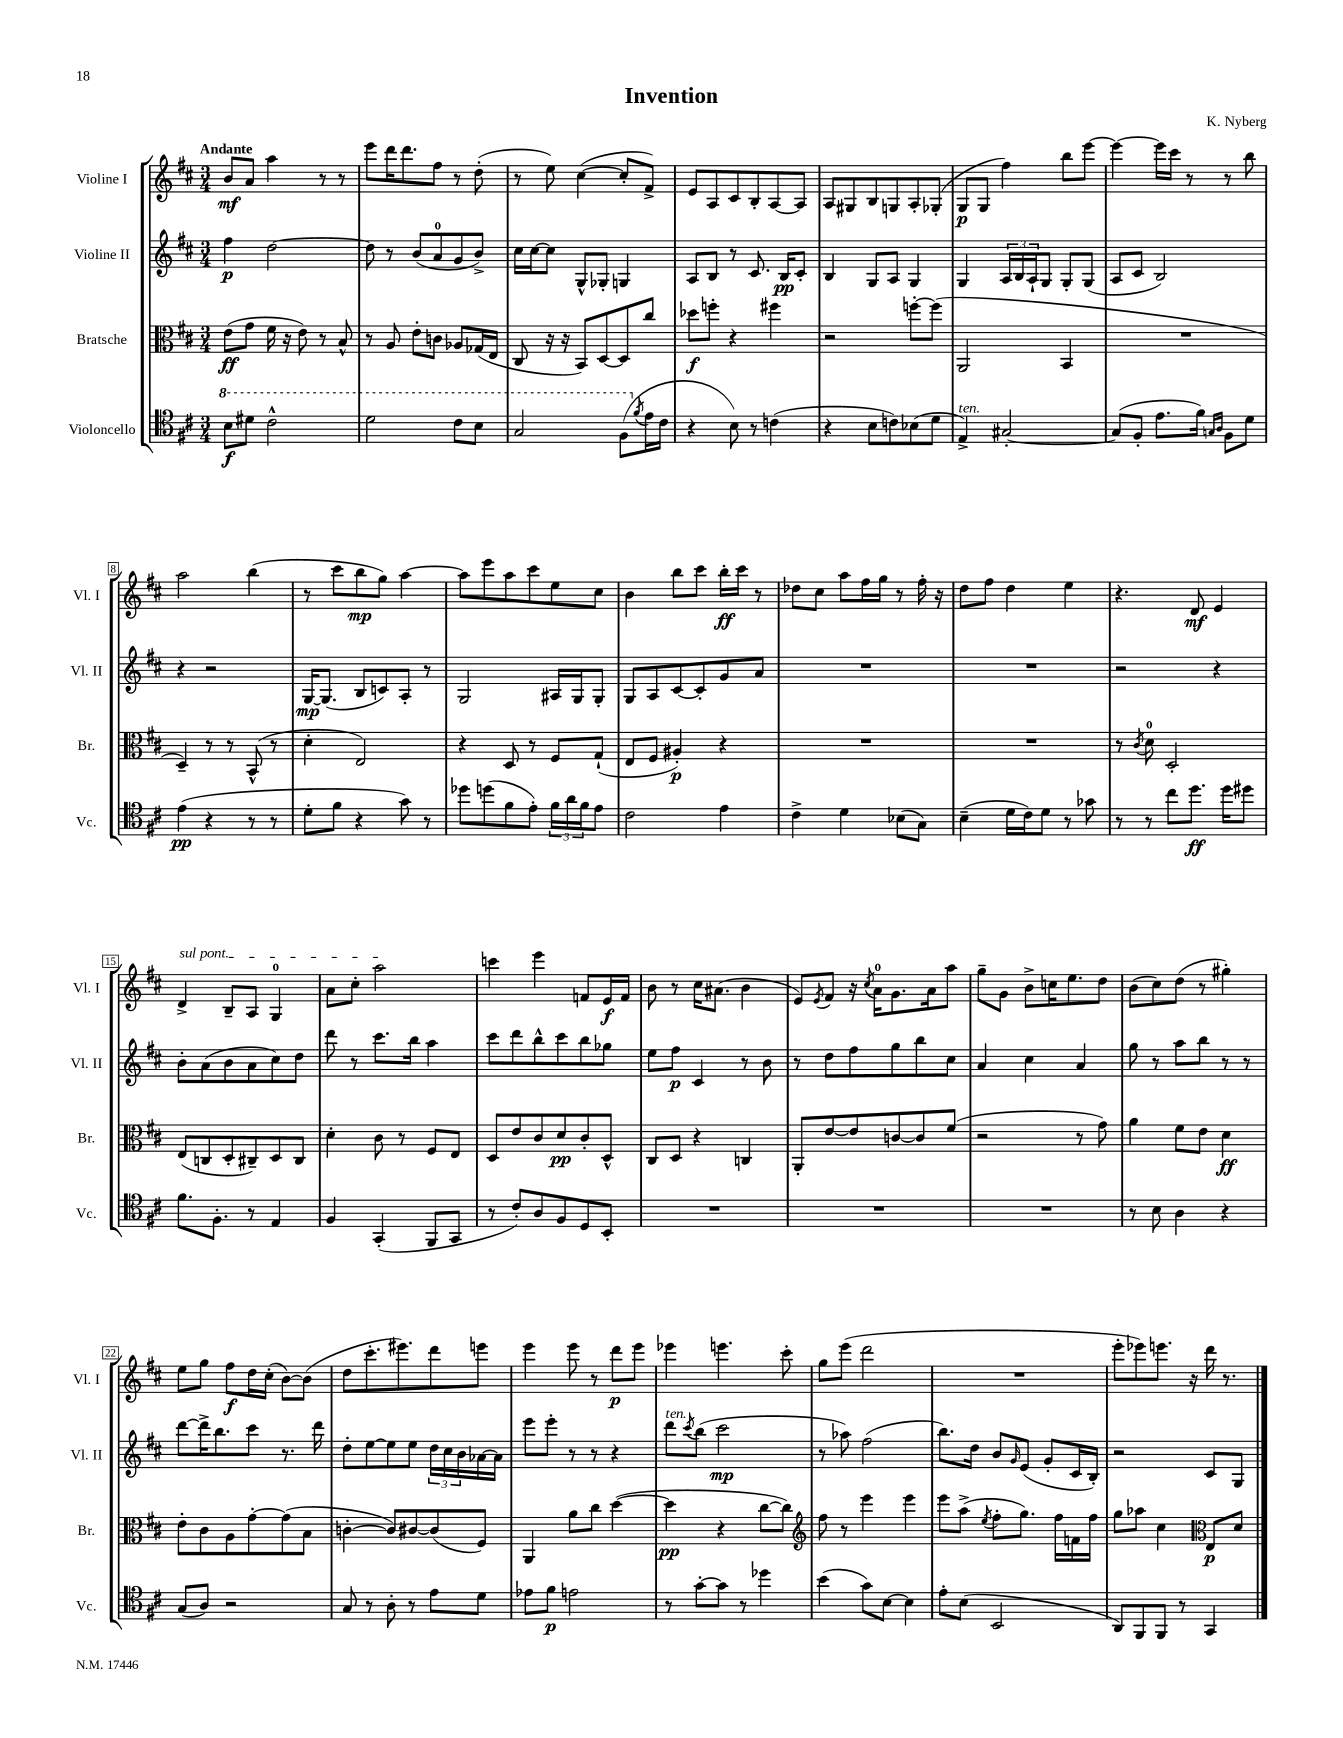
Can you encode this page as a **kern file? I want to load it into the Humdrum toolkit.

**kern	**dynam	**kern	**dynam	**kern	**dynam	**kern	**dynam
*part4	*part4	*part3	*part3	*part2	*part2	*part1	*part1
*staff4	*staff4	*staff3	*staff3	*staff2	*staff2	*staff1	*staff1
*I"Violoncello	*	*I"Bratsche	*	*I"Violine II	*	*I"Violine I	*
*I'Vc.	*	*I'Br.	*	*I'Vl. II	*	*I'Vl. I	*
*clefC4	*	*clefC3	*	*clefG2	*	*clefG2	*
*k[f#c#]	*	*k[f#c#]	*	*k[f#c#]	*	*k[f#c#]	*
*M3/4	*	*M3/4	*	*M3/4	*	*M3/4	*
*8va	*	*	*	*	*	*	*
=1	=1	=1	=1	=1	=1	=1	=1
!	!	!	!	!	!	!LO:TX:a:B:t=Andante	!
8b\L	f	(8e\L	ff	4ff#\	p	8b/L	mf
8dd#X\J	.	8g\J	.	.	.	8a/J	.
2cc#^^\	.	16f#\	.	[2dd\	.	4aa\	.
.	.	16r	.	.	.	.	.
.	.	8e\)	.	.	.	.	.
.	.	8r	.	.	.	8r	.
.	.	8B^^/	.	.	.	8r	.
=2	=2	=2	=2	=2	=2	=2	=2
2dd\	.	8r	.	8dd\]	.	8eee\L	.
.	.	8A/	.	8r	.	16ddd\K	.
.	.	.	.	.	.	8.ddd\	.
.	.	8e'\L	.	(8b/L	.	.	.
.	.	8cn\J	.	8a/	.	8ff#\J	.
8cc#\L	.	8A-X/L	.	8g/	.	8r	.
8b\J	.	(16G-X/L	.	8b^/J)	.	(8dd'\	.
.	.	16E/JJ	.	.	.	.	.
=3	=3	=3	=3	=3	=3	=3	=3
2g/	.	8C#/	.	16cc#\LL	.	8r	.
.	.	.	.	[16cc#\J	.	.	.
.	.	16r	.	8cc#\J]	.	8ee\)	.
.	.	16r	.	.	.	.	.
.	.	8BB/L)	.	8G^^/L	.	([4cc#\	.
.	.	[8D/	.	8G-X'/J	.	.	.
(8f#\L	.	8D/]	.	4Gn/	.	8cc#'/L]	.
*X8va	*	*	*	*	*	*	*
8qf#/	.	.	.	.	.	.	.
16e\L	.	8cc#/J	.	.	.	8f#^/J)	.
16c#\JJ	.	.	.	.	.	.	.
=4	=4	=4	=4	=4	=4	=4	=4
4r	.	8dd-X\L	f	8A/L	.	8e/L	.
.	.	8ffn'\J	.	8B/J	.	8A/	.
8B\)	.	4r	.	8r	.	8c#/	.
8r	.	.	.	8.c#/	.	8B'/	.
(4cn\	.	4ff#X\	.	.	.	[8A/	.
.	.	.	.	16B/KL	pp	.	.
.	.	.	.	8c#'/J	.	8A/J]	.
=5	=5	=5	=5	=5	=5	=5	=5
4r	.	2r	.	4B/	.	8A/L	.
.	.	.	.	.	.	8G#X/	.
8B\L	.	.	.	8G/L	.	8B/	.
8cn\)	.	.	.	8A/J	.	8Gn/	.
(8B-X\	.	[8ffn'\L	.	4G/	.	8A'/	.
8d\J	.	(8ff\J]	.	.	.	(8G-X'/J	.
=6	=6	=6	=6	=6	=6	=6	=6
!LO:TX:a:i:t=ten.	!	!	!	!	!	!	!
4E^/)	.	2AA/	.	4G/	.	8G/L	p
.	.	.	.	.	.	8G/J	.
[2G#X'/	.	.	.	24A/LL	.	4ff#\)	.
.	.	.	.	24B/	.	.	.
.	.	.	.	24A`/J	.	.	.
.	.	.	.	8G/J	.	.	.
.	.	4BB/	.	8G'/L	.	8bb\L	.
.	.	.	.	(8G/J	.	[8eee\J	.
=7	=7	=7	=7	=7	=7	=7	=7
(8G#/L]	.	2.r	.	8A/L	.	4eee\_	.
8F#'/J	.	.	.	8c#/J	.	.	.
8.e\L	.	.	.	2B/)	.	16eee\LL]	.
.	.	.	.	.	.	16ccc#\JJ	.
.	.	.	.	.	.	8r	.
16f#\Jk)	.	.	.	.	.	.	.
16qqGn/LL	.	.	.	.	.	.	.
16qqA/JJ	.	.	.	.	.	.	.
8F#\L	.	.	.	.	.	8r	.
8d\J	.	.	.	.	.	8bb\	.
!!LO:LB:g=z
=8	=8	=8	=8	=8	=8	=8	=8
(4e\	pp	4D~/)	.	4r	.	2aa\	.
4r	.	8r	.	2r	.	.	.
.	.	8r	.	.	.	.	.
8r	.	(8BB^^/	.	.	.	(4bb\	.
8r	.	8r	.	.	.	.	.
=9	=9	=9	=9	=9	=9	=9	=9
8d'\L	.	4d'\	.	[16G/KL	mp	8r	.
.	.	.	.	(8.G/J]	.	.	.
8f#\J	.	.	.	.	.	8ccc#\L	.
4r	.	2E/)	.	8B/L	.	8bb\	mp
.	.	.	.	8cn/)	.	8gg\J)	.
8g\)	.	.	.	8A'/J	.	[4aa\	.
8r	.	.	.	8r	.	.	.
=10	=10	=10	=10	=10	=10	=10	=10
8dd-X\L	.	4r	.	2G/	.	8aa\L]	.
(8ddn\	.	.	.	.	.	8eee\	.
8f#\	.	8D/	.	.	.	8aa\	.
8e'\J)	.	8r	.	.	.	8ccc#\	.
24f#\LL	.	8F#/L	.	16A#X/LL	.	8ee\	.
24a\	.	.	.	.	.	.	.
.	.	.	.	16G/J	.	.	.
24f#\J	.	.	.	.	.	.	.
8e\J	.	(8G`/J	.	8G'/J	.	8cc#\J	.
=11	=11	=11	=11	=11	=11	=11	=11
2c#\	.	8E/L	.	8G/L	.	4b\	.
.	.	8F#/J	.	8A/	.	.	.
.	.	4A#X'/)	p	[8c#/	.	8bb\L	.
.	.	.	.	8c#'/]	.	8ccc#\J	.
4e\	.	4r	.	8g/	.	16bb'\LL	ff
.	.	.	.	.	.	16ccc#\JJ	.
.	.	.	.	8a/J	.	8r	.
=12	=12	=12	=12	=12	=12	=12	=12
4c#^\	.	2.r	.	2.r	.	8dd-X\L	.
.	.	.	.	.	.	8cc#\J	.
4d\	.	.	.	.	.	8aa\L	.
.	.	.	.	.	.	16ff#\L	.
.	.	.	.	.	.	16gg\JJ	.
(8B-X\L	.	.	.	.	.	8r	.
8G\J)	.	.	.	.	.	16ff#'\	.
.	.	.	.	.	.	16r	.
=13	=13	=13	=13	=13	=13	=13	=13
(4B~\	.	2.r	.	2.r	.	8dd\L	.
.	.	.	.	.	.	8ff#\J	.
16d\LL	.	.	.	.	.	4dd\	.
16c#\J)	.	.	.	.	.	.	.
8d\J	.	.	.	.	.	.	.
8r	.	.	.	.	.	4ee\	.
8g-X\	.	.	.	.	.	.	.
=14	=14	=14	=14	=14	=14	=14	=14
8r	.	8r	.	2r	.	4.r	.
.	.	8qc#/	.	.	.	.	.
8r	.	8d\	.	.	.	.	.
8cc#\L	.	2D'/	.	.	.	.	.
8.dd\J	ff	.	.	.	.	8d/	mf
.	.	.	.	4r	.	4e/	.
16dd\KL	.	.	.	.	.	.	.
8dd#X\J	.	.	.	.	.	.	.
!!LO:LB:g=z
=15	=15	=15	=15	=15	=15	=15	=15
!	!	!	!	!	!	!LO:TX:a:i:t=sul pont.	!
8.f#\L	.	(8E/L	.	8b'\L	.	4d^/	.
.	.	8Cn/	.	(8a\	.	.	.
8.F#'\J	.	.	.	.	.	.	.
.	.	8D'/	.	8b\	.	8B~/L	.
8r	.	8C#X~/)	.	8a\	.	8A/J	.
4E/	.	8D/	.	8cc#\)	.	4G/	.
.	.	8C#/J	.	8dd\J	.	.	.
=16	=16	=16	=16	=16	=16	=16	=16
4F#/	.	4d'\	.	8ddd\	.	8a\L	.
.	.	.	.	8r	.	8cc#'\J	.
(4GG'/	.	8c#\	.	8.ccc#\L	.	2aa\	.
.	.	8r	.	.	.	.	.
.	.	.	.	16bb\Jk	.	.	.
8FF#/L	.	8F#/L	.	4aa\	.	.	.
8GG/J	.	8E/J	.	.	.	.	.
=17	=17	=17	=17	=17	=17	=17	=17
8r	.	8D/L	.	8ccc#\L	.	4cccn\	.
8c#'/L)	.	8e/	.	8ddd\	.	.	.
8A/	.	8c#/	.	8bb^^\	.	4eee\	.
8F#/	.	8d/	pp	8ccc#\	.	.	.
8D/	.	8c#'/	.	8bb\	.	8fn/L	.
8BB'/J	.	8D^^/J	.	8gg-X\J	.	16e/L	f
.	.	.	.	.	.	16f/JJ	.
=18	=18	=18	=18	=18	=18	=18	=18
2.r	.	8C#/L	.	8ee\L	.	8b\	.
.	.	8D/J	.	8ff#\J	p	8r	.
.	.	4r	.	4c#/	.	16cc#\KL	.
.	.	.	.	.	.	(8.a#X\J	.
.	.	4Cn/	.	8r	.	4b\	.
.	.	.	.	8b\	.	.	.
=19	=19	=19	=19	=19	=19	=19	=19
2.r	.	8AA'/L	.	8r	.	8e/L)	.
.	.	.	.	.	.	8qe/	.
.	.	[8e/	.	8dd\L	.	8f#/J	.
.	.	8e/]	.	8ff#\	.	16r	.
.	.	.	.	.	.	8qcc#/	.
.	.	.	.	.	.	16a\KL	.
.	.	[8cn/	.	8gg\	.	8.g\	.
.	.	8c/]	.	8bb\	.	.	.
.	.	.	.	.	.	16a\k	.
.	.	(8f#/J	.	8cc#\J	.	8aa\J	.
=20	=20	=20	=20	=20	=20	=20	=20
2.r	.	2r	.	4a/	.	8gg~\L	.
.	.	.	.	.	.	8g\J	.
.	.	.	.	4cc#\	.	8b^\L	.
.	.	.	.	.	.	16ccn\K	.
.	.	.	.	.	.	8.ee\	.
.	.	8r	.	4a/	.	.	.
.	.	8g\)	.	.	.	8dd\J	.
=21	=21	=21	=21	=21	=21	=21	=21
8r	.	4a\	.	8gg\	.	(8b\L	.
8B\	.	.	.	8r	.	8cc#\)	.
4A\	.	8f#\L	.	8aa\L	.	(8dd\J	.
.	.	8e\J	.	8bb\J	.	8r	.
4r	.	4d\	ff	8r	.	4gg#X'\)	.
.	.	.	.	8r	.	.	.
!!LO:LB:g=z
=22	=22	=22	=22	=22	=22	=22	=22
(8G/L	.	8e'\L	.	[8ddd\L	.	8ee\L	.
8A/J)	.	8c#\	.	16ddd^\K]	.	8gg\J	.
.	.	.	.	8.bb\	.	.	.
2r	.	8A\	.	.	.	8ff#\L	f
.	.	[8g'\	.	8ccc#\J	.	16dd\L	.
.	.	.	.	.	.	(16cc#'\JJ	.
.	.	(8g\]	.	8.r	.	[8b\L)	.
.	.	8B\J	.	.	.	(8b\J]	.
.	.	.	.	16ddd\	.	.	.
=23	=23	=23	=23	=23	=23	=23	=23
8G/	.	[4cn'\	.	8dd'\L	.	8dd\L	.
8r	.	.	.	[8ee\	.	8.ccc#'\	.
8A'\	.	8c/L])	.	8ee\]	.	.	.
.	.	.	.	.	.	8.eee#X\)	.
8r	.	[8c#X/	.	8ee\J	.	.	.
8e\L	.	(8c#/]	.	24dd\LL	.	8ddd\	.
.	.	.	.	24cc#\	.	.	.
.	.	.	.	24b\	.	.	.
8d\J	.	8F#/J)	.	[16a-X\	.	8eeen\J	.
.	.	.	.	16a-\JJ]	.	.	.
=24	=24	=24	=24	=24	=24	=24	=24
8e-X\L	.	4AA/	.	8eee\L	.	4eee\	.
8f#\J	p	.	.	8eee'\J	.	.	.
2en\	.	8a\L	.	8r	.	8eee\	.
.	.	8cc#\J	.	8r	.	8r	.
.	.	([4dd\	.	4r	.	8ddd\L	p
.	.	.	.	.	.	8eee\J	.
=25	=25	=25	=25	=25	=25	=25	=25
!	!	!	!	!LO:TX:a:i:t=ten.	!	!	!
8r	.	4dd\]	pp	8ddd\L	.	4eee-X\	.
.	.	.	.	8qccc#/	.	.	.
[8g'\L	.	.	.	(8bb\J	.	.	.
8g\J]	.	4r	.	2ccc#\	mp	4.eeen\	.
8r	.	.	.	.	.	.	.
4dd-X\	.	[8cc#\L	.	.	.	.	.
.	.	8cc#\J])	.	.	.	8ccc#'\	.
=26	=26	=26	=26	=26	=26	=26	=26
*	*	*clefG2	*	*	*	*	*
(4b\	.	8ff#\	.	8r	.	8gg\L	.
.	.	8r	.	8aa-X\)	.	(8eee\J	.
8g\L)	.	4eee\	.	(2ff#\	.	2ddd\	.
[8B\J	.	.	.	.	.	.	.
4B\]	.	4eee\	.	.	.	.	.
=27	=27	=27	=27	=27	=27	=27	=27
8e'\L	.	8eee\L	.	8.bb\L)	.	2.r	.
(8B\J	.	(8aa^\J	.	.	.	.	.
.	.	.	.	16dd\Jk	.	.	.
.	.	8qee/	.	.	.	.	.
2BB/	.	8ff#'\L	.	8b/L	.	.	.
.	.	.	.	16qqg/	.	.	.
.	.	8.gg\J)	.	(8e/J	.	.	.
.	.	.	.	8g'/L	.	.	.
.	.	16ff#\LL	.	.	.	.	.
.	.	16fn\	.	16c#/L	.	.	.
.	.	16ff#\JJ	.	16B'/JJ)	.	.	.
=28	=28	=28	=28	=28	=28	=28	=28
8AA/L)	.	8gg\L	.	2r	.	8eee'\L	.
8FF#/	.	8aa-X\J	.	.	.	8eee-X\)	.
8FF#/J	.	4cc#\	.	.	.	8.eeen\J	.
8r	.	.	.	.	.	.	.
.	.	.	.	.	.	16r	.
*	*	*clefC3	*	*	*	*	*
4GG/	.	8E/L	p	8c#/L	.	16ddd\	.
.	.	.	.	.	.	8.r	.
.	.	8d/J	.	8G/J	.	.	.
==	==	==	==	==	==	==	==
*-	*-	*-	*-	*-	*-	*-	*-
